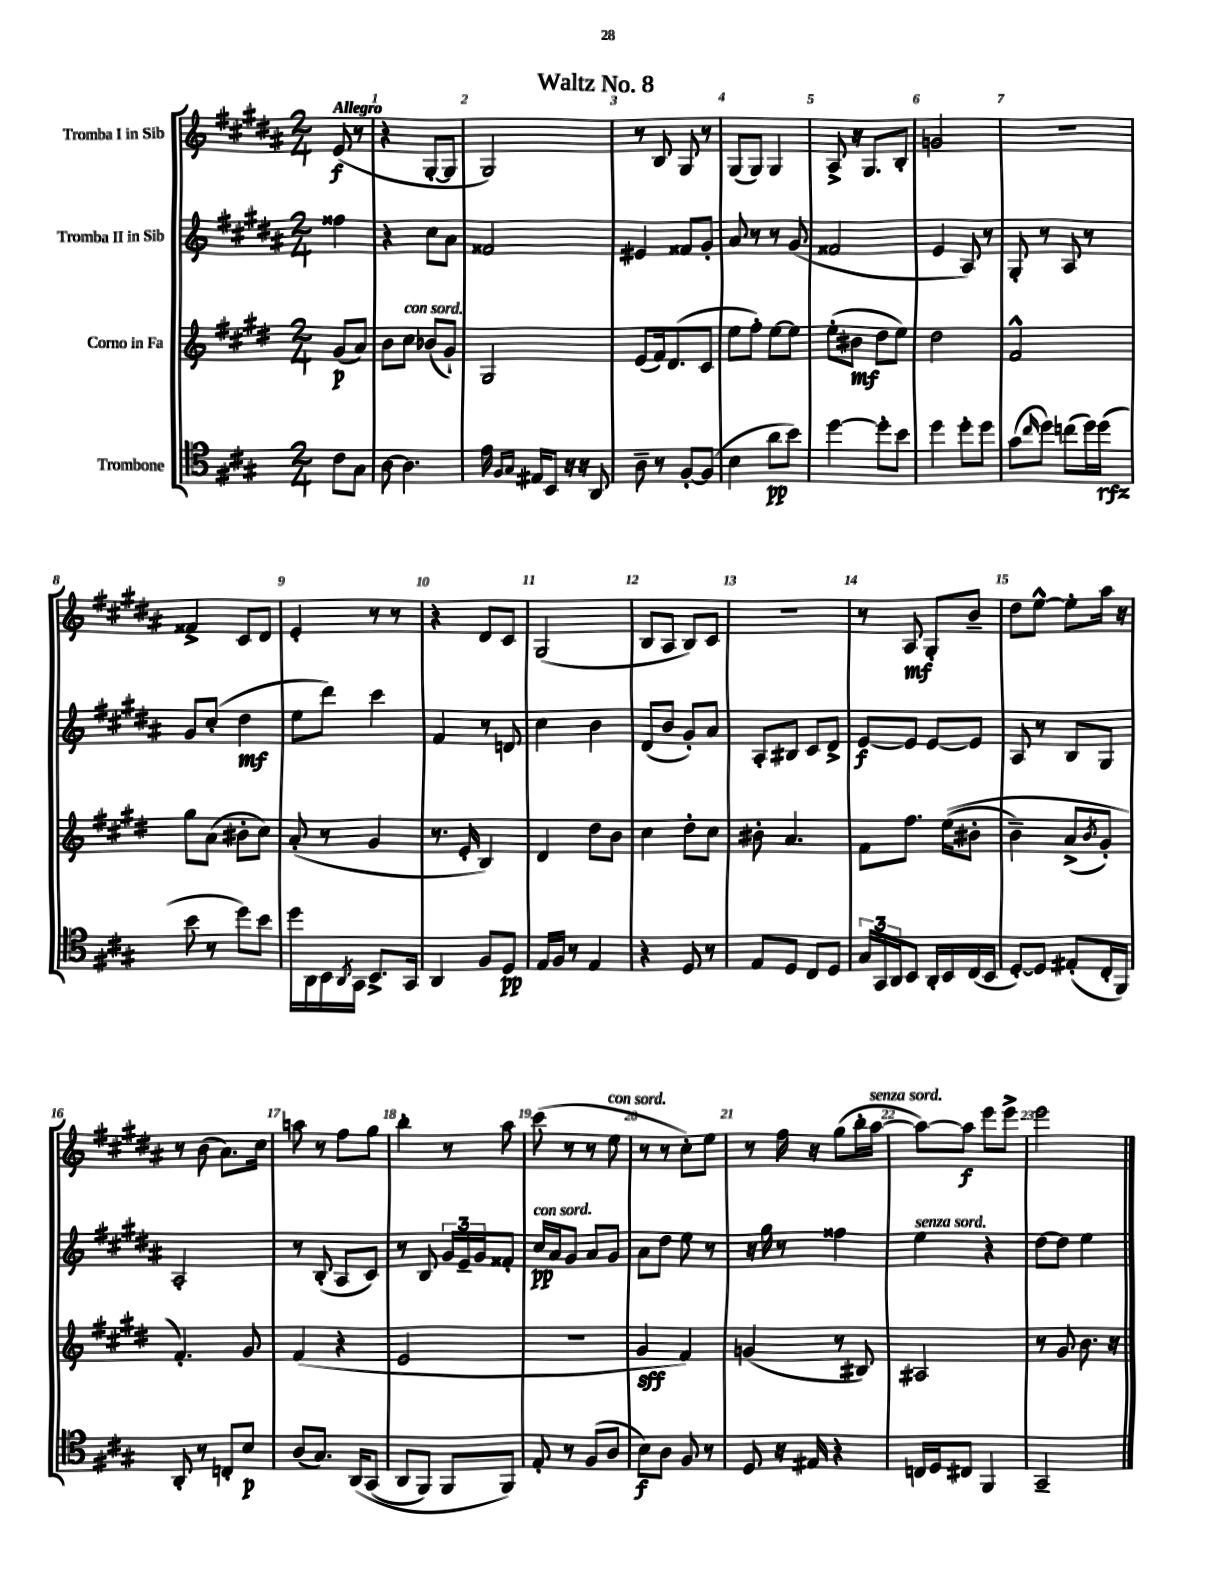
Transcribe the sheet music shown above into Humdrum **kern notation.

**kern	**dynam	**kern	**dynam	**kern	**dynam	**kern	**dynam
*part4	*part4	*part3	*part3	*part2	*part2	*part1	*part1
*staff4	*staff4	*staff3	*staff3	*staff2	*staff2	*staff1	*staff1
*I"Trombone	*	*I"Corno in Fa	*	*I"Tromba II in Sib	*	*I"Tromba I in Sib	*
*clefC4	*	*clefG2	*	*clefG2	*	*clefG2	*
*k[f#c#g#]	*	*k[f#c#g#d#]	*	*k[f#c#g#d#a#]	*	*k[f#c#g#d#a#]	*
*M2/4	*	*M2/4	*	*M2/4	*	*M2/4	*
=	=	=	=	=	=	=	=
!	!	!	!	!	!	!LO:TX:a:B:t=Allegro	!
8c#\L	.	(8g#/L	p	4ff##X\	.	(8e/	f
8G#\J	.	8a/J)	.	.	.	8r	.
=1	=1	=1	=1	=1	=1	=1	=1
[8A\	.	8b\L	.	4r	.	4r	.
!	!	!LO:TX:a:i:t=con sord.	!	!	!	!	!
4.A\]	.	8cc#\J	.	.	.	.	.
.	.	(8b-X/L	.	8cc#\L	.	[8G#'/L	.
.	.	8g#`/J)	.	8a#\J	.	8G#/J]	.
=2	=2	=2	=2	=2	=2	=2	=2
16e\	.	2G#/	.	2f##X/	.	2G#/)	.
16qqF#/LL	.	.	.	.	.	.	.
16qqG#/JJ	.	.	.	.	.	.	.
16E#X/KL	.	.	.	.	.	.	.
8BB/J	.	.	.	.	.	.	.
16r	.	.	.	.	.	.	.
16r	.	.	.	.	.	.	.
8AA/	.	.	.	.	.	.	.
=3	=3	=3	=3	=3	=3	=3	=3
8A~\	.	(8e/L	.	4e#X/	.	8r	.
8r	.	16f#/k)	.	.	.	8B/	.
.	.	(8.d#/	.	.	.	.	.
[8F#'/L	.	.	.	8f##X/L	.	8G#/	.
(8F#/J]	.	8c#/J	.	8g#'/J	.	8r	.
=4	=4	=4	=4	=4	=4	=4	=4
4B\	.	8ee\L	.	8a#/	.	(8G#/L	.
.	.	8ff#'\J)	.	8r	.	8G#/J)	.
8a\L	pp	[8ee\L	.	8r	.	4G#/	.
8b\J)	.	8ee\J]	.	(8g#/	.	.	.
=5	=5	=5	=5	=5	=5	=5	=5
[4dd\	.	(8ee'\L	.	2f##X/	.	8A#^/	.
.	.	8b#X\J	mf	.	.	16r	.
.	.	.	.	.	.	8.G#/L	.
8dd'\L]	.	8dd#\L	.	.	.	.	.
8b\J	.	8ee\J)	.	.	.	8B'/J	.
=6	=6	=6	=6	=6	=6	=6	=6
4dd\	.	2dd#\	.	4e/	.	2gn/	.
8dd'\L	.	.	.	8A#/)	.	.	.
8dd\J	.	.	.	8r	.	.	.
=7	=7	=7	=7	=7	=7	=7	=7
(8g#\L	.	2f#^^/	.	8G#'/	.	2r	.
16qqcc#/	.	.	.	.	.	.	.
8dd\J)	.	.	.	8r	.	.	.
(8ccn\L	.	.	.	8A#/	.	.	.
16dd\L)	.	.	.	8r	.	.	.
(16dd\JJ	rfz	.	.	.	.	.	.
!!LO:LB:g=z
=8	=8	=8	=8	=8	=8	=8	=8
8b\	.	8gg#\L	.	8g#/L	.	4f##X^/	.
8r	.	(8a\J	.	(8cc#'/J	.	.	.
8dd\L)	.	8b#X'\L	.	4dd#\	mf	8c#/L	.
8b\J	.	8cc#\J)	.	.	.	8d#/J	.
=9	=9	=9	=9	=9	=9	=9	=9
16dd\LL	.	(8a'/	.	8ee\L	.	4e'/	.
16AA\	.	.	.	.	.	.	.
16BB\	.	8r	.	8ddd#\J)	.	.	.
8qAA/	.	.	.	.	.	.	.
16GG#\JJ	.	.	.	.	.	.	.
8.BB^/L	.	4g#/	.	4ccc#\	.	8r	.
.	.	.	.	.	.	8r	.
16GG#/Jk	.	.	.	.	.	.	.
=10	=10	=10	=10	=10	=10	=10	=10
4AA/	.	8.r	.	4f#/	.	4r	.
.	.	16e'/	.	.	.	.	.
8F#/L	.	4B/)	.	8r	.	8d#/L	.
8D/J	pp	.	.	8dn/	.	8c#/J	.
=11	=11	=11	=11	=11	=11	=11	=11
16E/LL	.	4d#/	.	4cc#\	.	(2G#/	.
16F#/JJ	.	.	.	.	.	.	.
8r	.	.	.	.	.	.	.
4E/	.	8dd#\L	.	4b\	.	.	.
.	.	8b\J	.	.	.	.	.
=12	=12	=12	=12	=12	=12	=12	=12
4r	.	4cc#\	.	(8d#/L	.	8B/L	.
.	.	.	.	8b/J	.	8A#/J	.
8D/	.	8dd#'\L	.	8g#'/L)	.	8B/L)	.
8r	.	8cc#\J	.	8a#/J	.	8c#/J	.
=13	=13	=13	=13	=13	=13	=13	=13
8E/L	.	8b#X'\	.	8A#'/L	.	2r	.
8D/J	.	4.a/	.	8B#X/J	.	.	.
8C#/L	.	.	.	8c#/L	.	.	.
8D/J	.	.	.	8d#^/J	.	.	.
=14	=14	=14	=14	=14	=14	=14	=14
24G#/LL	.	8f#\L	.	[8e/L	f	8r	.
24GG#/	.	.	.	.	.	.	.
24AA/J	.	.	.	.	.	.	.
8BB/J	.	8.ff#\J	.	8e/J]	.	8A#/	mf
16AA'/LL	.	.	.	[8e/L	.	8G#'/L	.
16BB/	.	((16ee\KL	.	.	.	.	.
(16C#/	.	8b#X'\J	.	8e/J]	.	8b~/J	.
16BB/JJ	.	.	.	.	.	.	.
=15	=15	=15	=15	=15	=15	=15	=15
[8D'/L)	.	4b~\)	.	8A#/	.	8dd#\L	.
8D/J]	.	.	.	8r	.	[8ee^^\J	.
(8E#X'/L	.	(8a^/L	.	8B/L	.	8ee'\L]	.
.	.	8qb/	.	.	.	.	.
16C#'/L	.	8g#'/J)	.	8G#/J	.	16aa#\Jk	.
16FF#/JJ)	.	.	.	.	.	16r	.
!!LO:LB:g=z
=16	=16	=16	=16	=16	=16	=16	=16
8AA'/	.	4.f#'/)	.	2A#'/	.	8r	.
8r	.	.	.	.	.	(8b\	.
8Cn'/L	.	.	.	.	.	8.a#\L)	.
8B/J	p	8g#/	.	.	.	.	.
.	.	.	.	.	.	16cc#\Jk	.
=17	=17	=17	=17	=17	=17	=17	=17
(8A/L	.	(4f#/	.	8r	.	8aan\	.
8.G#/J)	.	.	.	(8B'/	.	8r	.
.	.	4r	.	8A#/L	.	8ff#\L	.
(16AA/KL	.	.	.	.	.	.	.
(8GG#/J	.	.	.	8c#/J)	.	8gg#\J	.
=18	=18	=18	=18	=18	=18	=18	=18
8AA/L	.	2e/	.	8r	.	4bb'\	.
8FF#/J)	.	.	.	8B/	.	.	.
8FF#/L	.	.	.	24g#/LL	.	8r	.
.	.	.	.	24e~/	.	.	.
.	.	.	.	24g#/J	.	.	.
8FF#/J)	.	.	.	8f##X'/J	.	8aa#\	.
=19	=19	=19	=19	=19	=19	=19	=19
!	!	!	!	!LO:TX:a:i:t=con sord.	!	!	!
8E'/	.	2r	.	16cc#/LL	pp	(8ccc#\	.
.	.	.	.	16a#/J	.	.	.
8r	.	.	.	8g#/J	.	8r	.
(8F#/L	.	.	.	8a#/L	.	8r	.
!	!	!	!	!	!	!LO:TX:a:i:t=con sord.	!
8A/J	.	.	.	8g#/J	.	8ee\	.
=20	=20	=20	=20	=20	=20	=20	=20
8B\L)	f	4g#/	sff	8a#\L	.	8r	.
8A\J	.	.	.	8dd#\J	.	8r	.
8F#/	.	4f#/)	.	8ee\	.	8cc#'\L)	.
8r	.	.	.	8r	.	8ee\J	.
=21	=21	=21	=21	=21	=21	=21	=21
8D/	.	(4gn/	.	16r	.	8r	.
.	.	.	.	16gg#\	.	.	.
16r	.	.	.	8r	.	16ff#\	.
16E#X/	.	.	.	.	.	16r	.
4r	.	8r	.	4ff##X\	.	(8gg#\L	.
.	.	8B#X/)	.	.	.	16bb'\L	.
!	!	!	!	!	!	!LO:TX:a:i:t=senza sord.	!
.	.	.	.	.	.	[16aa#\JJ	.
=22	=22	=22	=22	=22	=22	=22	=22
!	!	!	!	!LO:TX:a:i:t=senza sord.	!	!	!
16Cn/LL	.	2A#X/	.	4ee\	.	8aa#\L_)	.
16D/J	.	.	.	.	.	.	.
8C#X/J	.	.	.	.	.	8aa#\J]	f
4FF#/	.	.	.	4r	.	8eee\L	.
.	.	.	.	.	.	8eee^\J	.
=23	=23	=23	=23	=23	=23	=23	=23
2GG#~/	.	8r	.	[8dd#\L	.	2eee\	.
.	.	8g#/	.	8dd#\J]	.	.	.
.	.	8.b\	.	4ee\	.	.	.
.	.	16r	.	.	.	.	.
==	==	==	==	==	==	==	==
*-	*-	*-	*-	*-	*-	*-	*-
